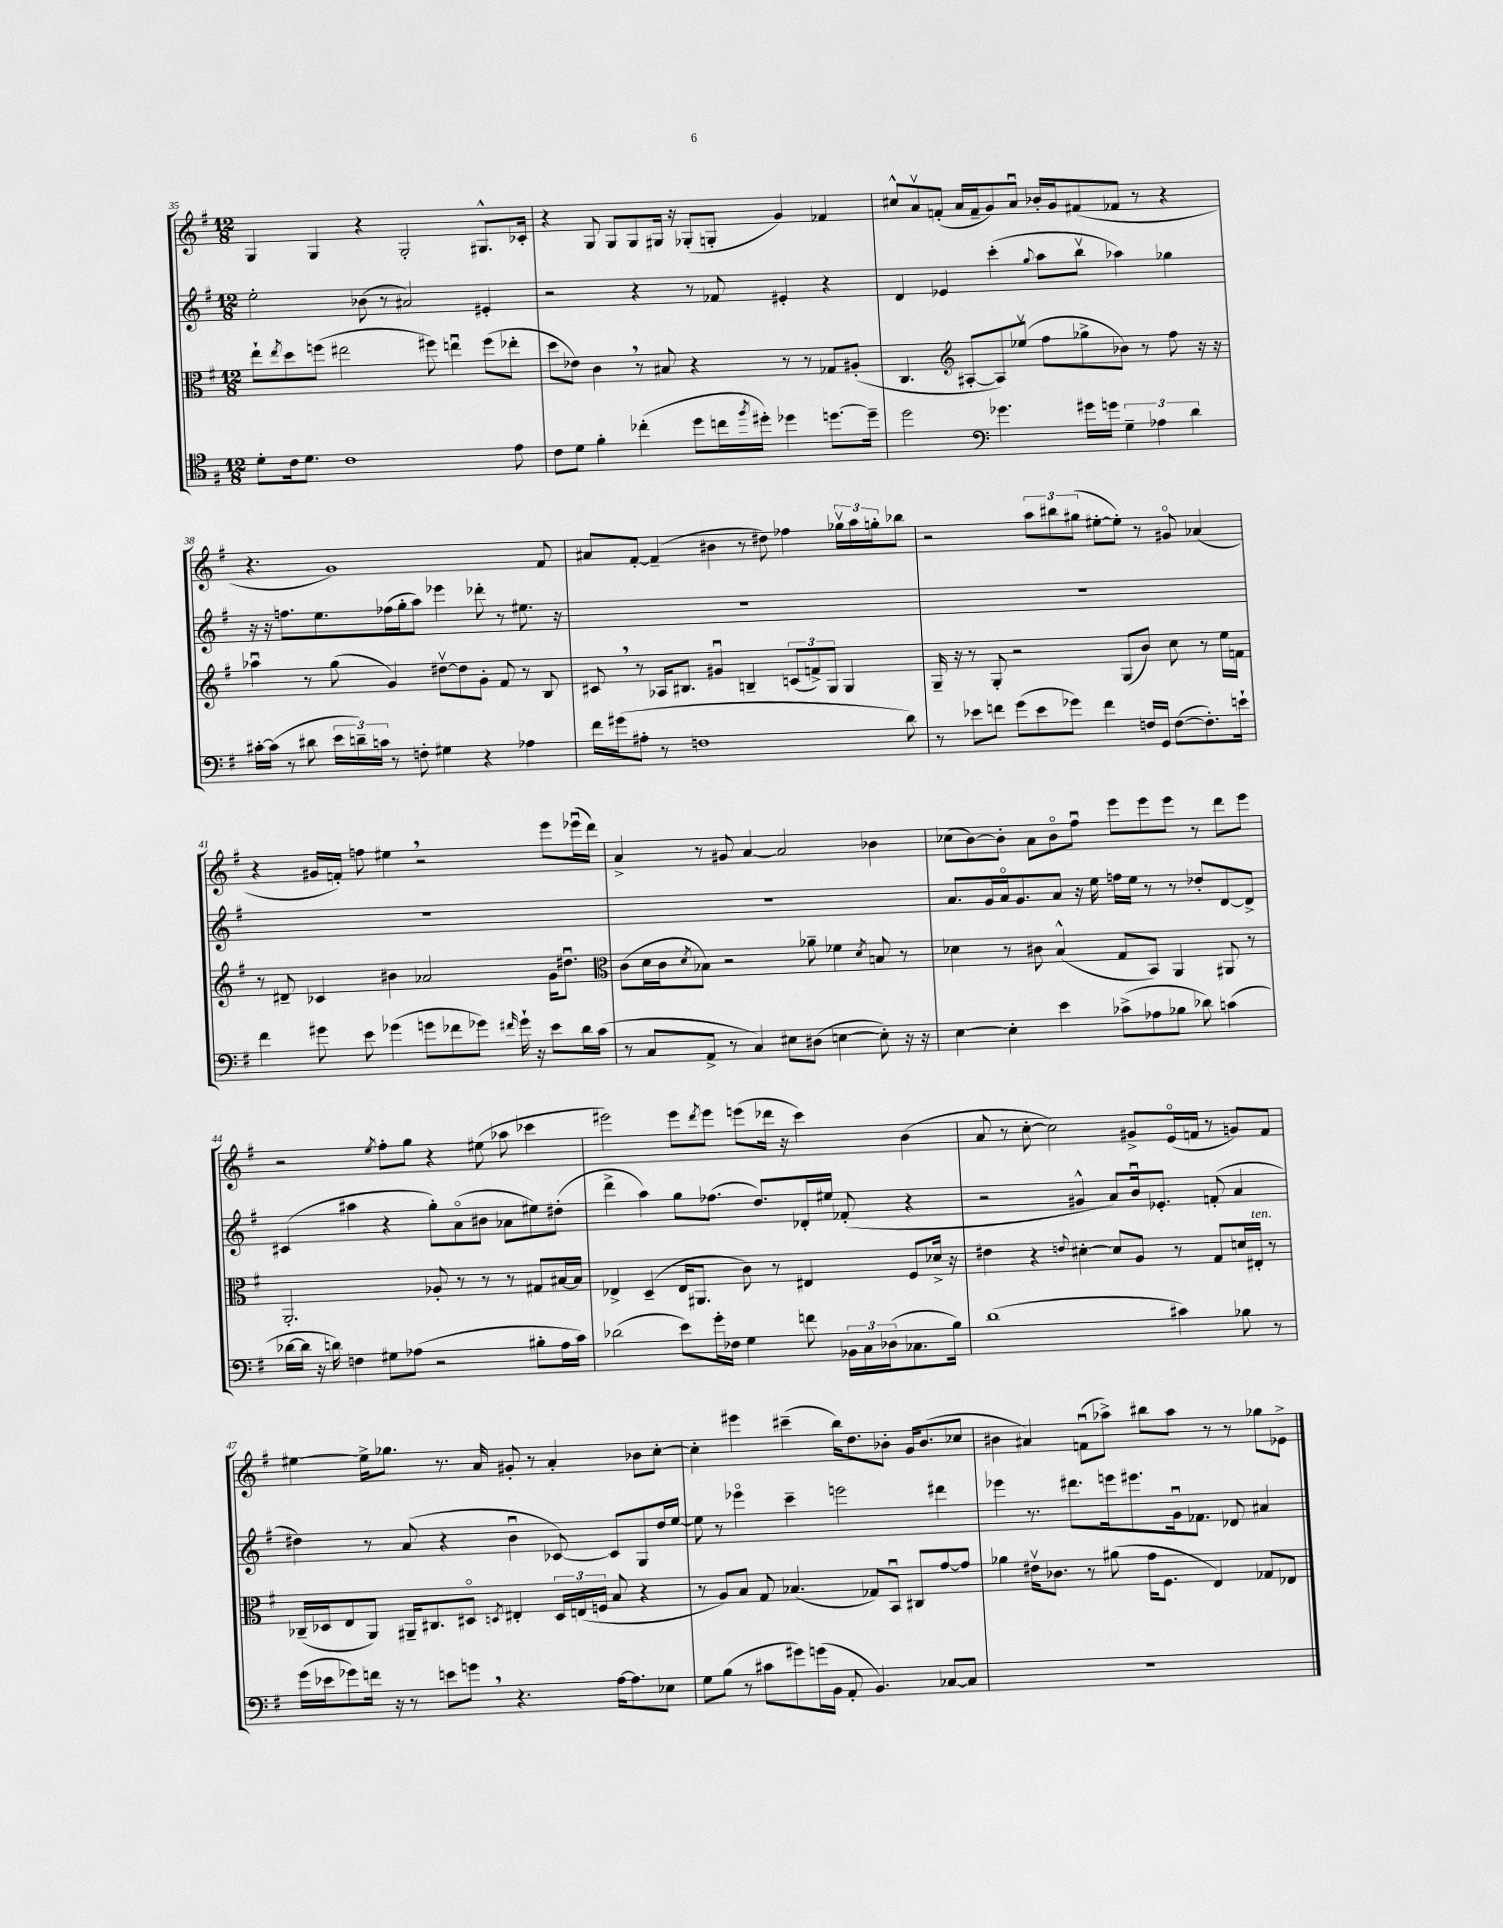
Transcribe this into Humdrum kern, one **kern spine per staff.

**kern	**kern	**kern	**kern
*staff4	*staff3	*staff2	*staff1
*clefC4	*clefC3	*clefG2	*clefG2
*k[f#]	*k[f#]	*k[f#]	*k[f#]
*M12/8	*M12/8	*M12/8	*M12/8
8d'	8ee`	2ee'	4G
.	8qee	.	.
16c	8dd	.	.
8.d	.	.	.
.	(8ff	.	4G
1c	2ee#	.	.
.	.	(8b-	4r
.	.	8r	.
.	.	2a#)	2G'
.	8ff#)	.	.
.	4eeu	.	.
.	(8ff#	4e#'	8.G#^^
8e	8ee-'	.	.
.	.	.	16c-'
=	=	=	=
8c	8dd	2r	4r
8d	8e-)	.	.
4f#'	4c	.	8G
.	.	.	8G
(4cc-'	8r	4r	8G
.	8B#	.	16G#
.	.	.	16r
8dd	4r	8r	(8G-'
16cc	.	8f-	8G'
8qff#	.	.	.
16dd#')	.	.	.
4dd-	8r	4e#'	4g)
.	8r	.	.
[8.dd	8G-	4r	4f-
.	(8A#'	.	.
16dd~]	.	.	.
=	=	=	=
2dd	4.C	4d	8cc#^^
.	.	.	8av
.	.	4e-	(8f'
*	*clefG2	*	*
.	[8A#'	.	16a
.	.	.	16f~
*clefF4	*	*	*
4.g-	8A#])	(4ccc'	8g)
.	(8ee-v	.	8au
.	.	8qqgg	.
.	8ff#	8aa	16b-'
.	.	.	16g
16g#	8gg-^	8bbv	(8f#
16g	.	.	.
6G~	8b-)	4aa-)	8f-
.	8r	.	8r
6A-	.	.	.
.	8ff#	4gg-	4r
6d	.	.	.
.	16r	.	.
.	16r	.	.
=	=	=	=
[16c#'	4aa-u	16r	4.r
(16c#]	.	16r	.
8r	.	8.ff	.
8d#	8r	.	.
.	.	8.ee	.
24e	(8gg	.	1g)
24d~)	.	.	.
24c	.	.	.
8r	4g)	(16ff-	.
.	.	16gg'	.
8F'	.	8aa)	.
4G#	[8dd#v	4eee-	.
.	8dd#]	.	.
4r	8g'	8ddd-'	.
.	8f#	8r	.
4A-	8r	8.ee#	.
.	8B	.	8f#
.	.	16r	.
=	=	=	=
16f#	8c#	1.r	8a#
(16g#	.	.	.
8A#'	8r	.	[8f#'
8r	16A-	.	(4f#~]
.	8.B#	.	.
1F	.	.	.
.	4g#u	.	4b#
.	4B~	.	8r
.	.	.	8dd#)
.	(12c	.	4ff-
.	12f^)	.	.
.	12G	.	.
.	4G	.	24gg-v
.	.	.	24aa
.	.	.	24gg'
8d)	.	.	8bb-
=	=	=	=
8r	16G~	1.r	2r
.	16r	.	.
8e-	8r	.	.
8f	8G'	.	.
(8g	2r	.	.
8e-	.	.	12aa
.	.	.	12bb#
8g-)	.	.	.
.	.	.	(12gg#
4f	.	.	[8ee#'
.	(8G	.	8ee#'])
16F	8b)	.	8r
16GG	.	.	.
([8F	8cc	.	8g#o
8.F'])	8r	.	(4a-
.	16ee	.	.
16e`	16f	.	.
=	=	=	=
4f#	8r	1.r	4r
.	8d#~	.	.
8g#	4c-	.	16g#
.	.	.	16f')
8e	.	.	8ff
(4g-	4b#	.	4ee#
8g	2a-	.	2r
8f-	.	.	.
8g-)	.	.	.
16qqf#	.	.	.
16g-`	.	.	.
16r	.	.	.
8e	16g	.	8eee
.	8.dd#u	.	.
16d	.	.	(16eee-u
(16c	.	.	16ddd)
=	=	=	=
*	*clefC3	*	*
8r	(8c	1.r	4a^
8C	16d	.	.
.	16c	.	.
.	8qd	.	.
8AA^	8B-)	.	8r
8r	2r	.	8g#
4C)	.	.	[4a
8E#	.	.	2a]
(8D#	8a-~	.	.
[4E	4f-	.	.
.	8qd	.	.
8E'])	8B	.	4b-
16r	8r	.	.
16r	.	.	.
=	=	=	=
[4E	4d-	8.a	(8cc-
.	.	.	[8b)
.	.	16g	.
4E']	8r	16ao	8b']
.	.	8.g	.
.	8c#	.	8a
4e	(4B^^	8a	8bo
.	.	16r	8ff#u
.	.	16ee	.
(8c-^	8G	16ff	8eee
.	.	16ee	.
8A-	8BB)	8r	8eee
8B-	4AA	8r	8eee
8d-)	.	8dd-'	8r
(4c	8AA#	[8d	8ddd
.	8r	8d^]	8eee
=	=	=	=
[16d-	2.AA'	(4c#	2r
16d-]	.	.	.
16r	.	.	.
16d)	.	.	.
4F	.	4aa#	.
.	.	.	8qee
8G#	.	4r	8ff#'
(8A-	.	.	8gg
2r	8A-'	8gg')	4r
.	8r	(8ao	.
.	8r	8b#	(8ee#
.	8r	8a-	8aa-
8B#'	8G#	8ee#)	4ccc-
16A-	[16B#	(8dd#'	.
16c)	16B#]	.	.
=	=	=	=
(2d-	4E-^	4ddd^	2eee#)
.	(4D~	4aa)	.
8e)	16E-	8gg	8eee#
.	8.AA#	.	.
.	.	.	8qddd
16g'	.	(8.ff-	8eee#
16F-	.	.	.
4G	8c)	.	(8eee
.	.	8.dd)	.
.	8r	.	16ddd-
.	.	.	16r
8f	4E#	16d-'	4ccc)
.	.	16ee#	.
24BB-	.	(8f-'	.
24C	.	.	.
(24D-	.	.	.
8.C-	8F#	4r	(4b
.	16d-^	.	.
16B)	16r	.	.
=	=	=	=
(1d	4e#	2r	8a
.	.	.	8r
.	4r	.	[8cc'
.	.	.	2cc])
.	8qqe	.	.
.	[4d#'	4g#^^	.
.	8d#]	8a)	.
.	8A	16bu	8g#^
.	.	8.e-'	.
4c#)	8r	.	(16eo
.	.	.	16f
.	8G	(8f'	8r
8B-	16d	4a	8g)
.	16E#'	.	.
8r	8r	.	8f
=	=	=	=
(16g	(16C-~	4dd#)	[4ee#
16e-	16D-	.	.
8g-)	8E	.	.
16f	8AA)	8r	16ee#^]
16r	.	.	8.gg-
8r	16AA#~	(8a	.
.	8.C#	.	.
8e	.	4r	8.r
8g	8D#o	.	.
.	.	.	16a
.	8qD	.	.
4.r	4E#'	4bu	8g#'
.	.	.	8r
.	24D	[8c-)	4a'
.	(24E	.	.
.	24F	.	.
[16A	8B	8c-]	.
8.A]	.	.	.
.	4r	8G	8b-
8E-	.	16dd#	[8cc'
.	.	[16ee	.
=	=	=	=
8G	8r	8ee]	4cc']
(8B	8A)	8r	.
8r	8B	4eee-o	4eee#
8c#	8G	.	.
8g#)	(4.B-	4ccc~	(4ccc#~
(16g	.	.	.
16BB	.	.	.
8AA'	.	2eee	16bb)
.	.	.	8.dd
4.BB)	8G-)	.	.
.	8BBu	.	8b-'
.	8C#	.	16g
.	.	.	(8.b-
[8C-	[8g	4ddd#	.
8C-]	8g]	.	8cc-
=	=	=	=
1.r	4a-	4eee-	4b#
.	16e#v	8.r	4a#)
.	8.c-	.	.
.	.	8.ddd#	.
.	8r	.	(8fu
.	(8a#	16eee	8aa-^)
.	.	8.eee#	.
.	16g	.	8bb#
.	8.F#	.	.
.	.	16gu	8aa-
.	.	8.f-	.
.	4E)	.	8r
.	.	8d-	8r
.	8G-	4a#	8gg-
.	8E-	.	8e-^
==	==	==	==
*-	*-	*-	*-
